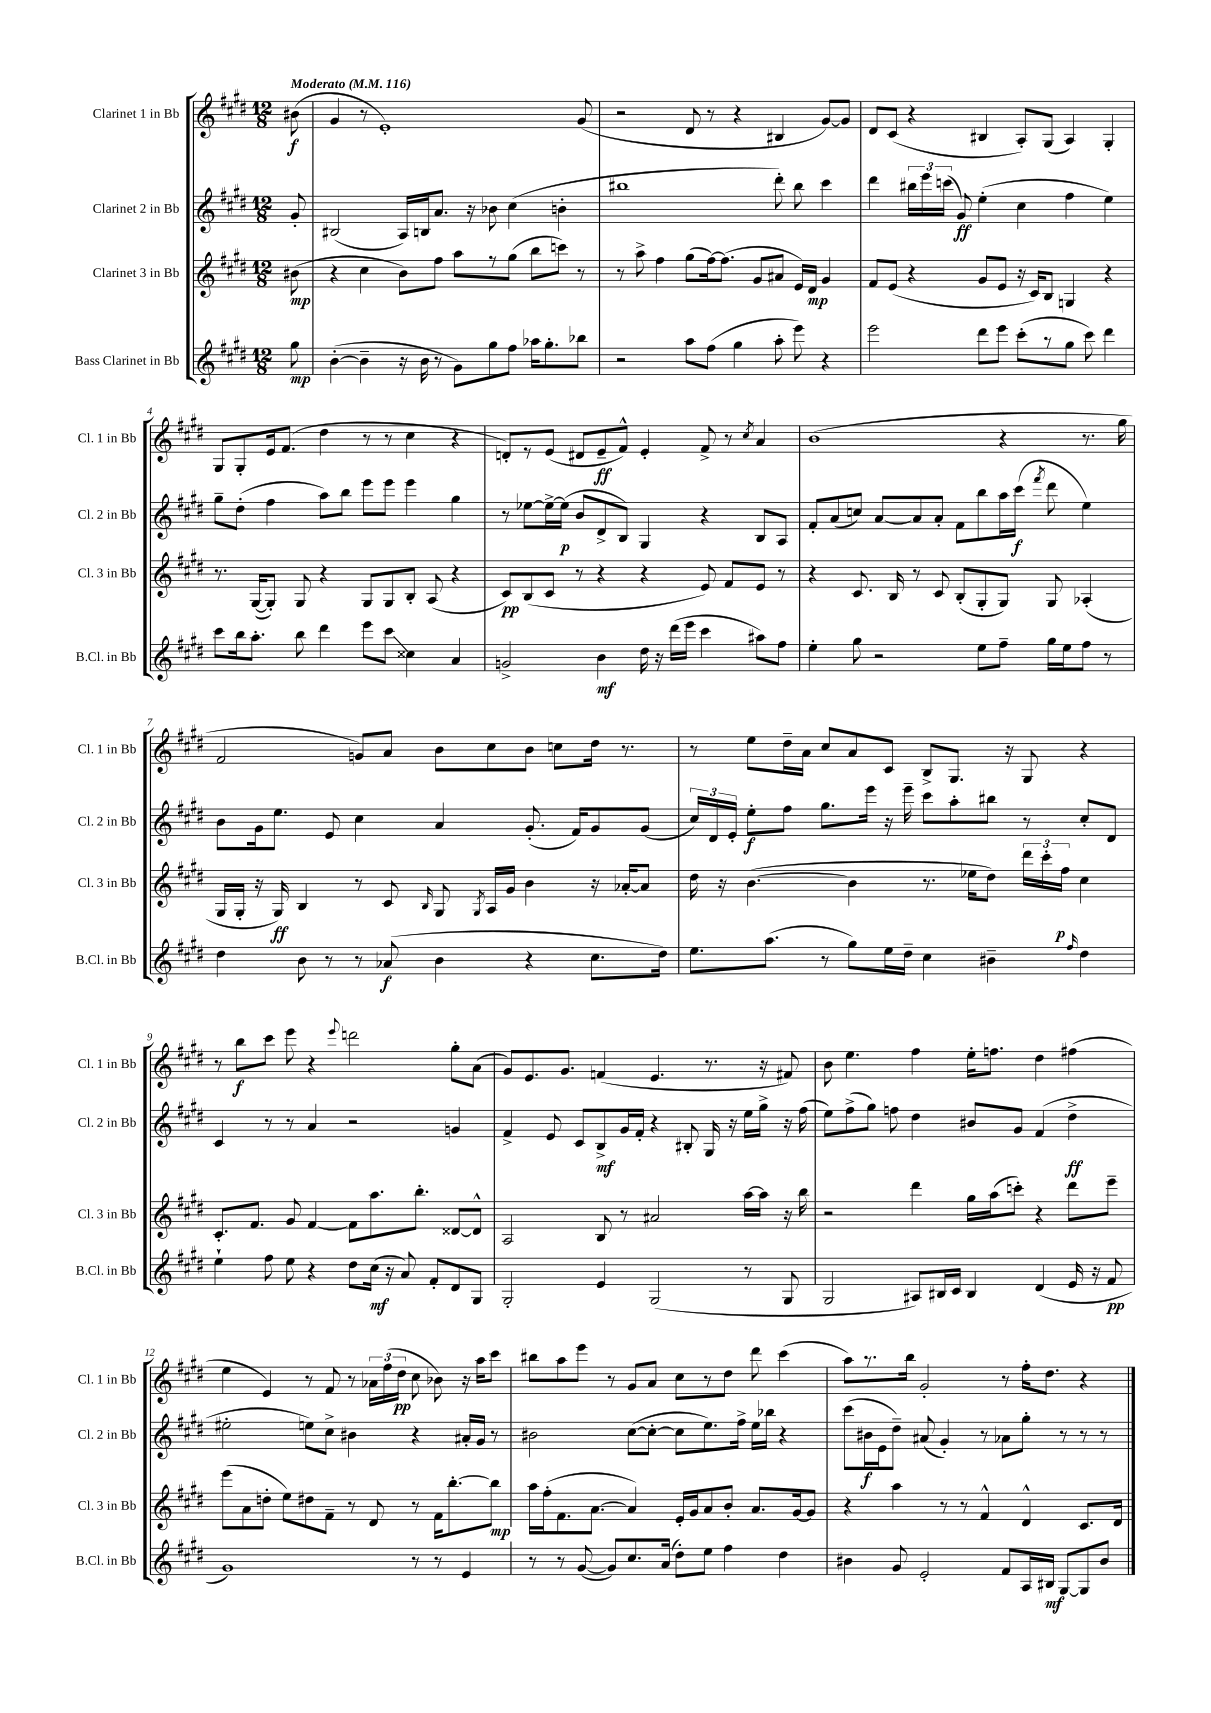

**kern	**kern	**kern	**kern
*staff4	*staff3	*staff2	*staff1
*clefG2	*clefG2	*clefG2	*clefG2
*k[f#c#g#d#]	*k[f#c#g#d#]	*k[f#c#g#d#]	*k[f#c#g#d#]
*M12/8	*M12/8	*M12/8	*M12/8
*MM116	*MM116	*MM116	*MM116
8gg#	(8b#	8g#'	(8b#
=	=	=	=
([4b'	4r	(2B#	4g#
4b~]	4cc#	.	8r
.	.	.	1e')
16r	8b)	16A)	.
16b	.	16B	.
8r	8ff#	8.a	.
8g#)	8aa	.	.
.	.	16r	.
8gg#	8r	8b-	.
8ff#	(8gg#	(4cc#	.
16aa-	8bb	.	.
8.gg#'	.	.	.
.	8ccc)	4b'	.
8bb-	8r	.	(8g#
=	=	=	=
2r	8r	1bb#	2r
.	8aa^	.	.
.	4ff#	.	.
8aa	(8gg#	.	8d#
(8ff#	[16ff#)	.	8r
.	(8.ff#]	.	.
4gg#	.	.	4r
.	8g#	.	.
8aa'	8a#	8ddd#')	4B#
8eee)	16e)	8bb#	.
.	16d#	.	.
4r	4g#	4ccc#	[8g#)
.	.	.	8g#]
=	=	=	=
2eee	8f#	4ddd#	8d#
.	(8e	.	(8c#
.	4r	24bb#	4r
.	.	24eee	.
.	.	(24ccc	.
.	.	8g#)	.
8ddd#	8g#	(4ee'	4B#
8eee	8e	.	.
(8ccc#'	16r	4cc#	8A')
.	16c#)	.	.
8r	8B	.	(8G#
8gg#	4G	4ff#	4A)
8ccc#)	.	.	.
4ddd#	4r	4ee)	4G#'
=	=	=	=
8ccc#	8.r	8gg#~	8G#
16bb	.	(8dd#'	8G#'
8.aa'	([16G#	.	.
.	8G#'])	4ff#	16e
.	.	.	(8.f#
8bb	8G#	.	.
4ddd#	4r	8aa)	4dd#
.	.	8bb	.
8eee	8G#	8eee	8r
8ccc#	8G#	8eee	8r
4cc##	8B'	4eee	4cc#
.	(8A	.	.
4a	4r	4gg#	4r
=	=	=	=
2g^	8c#)	8r	8d')
.	(8B	[8ee-	8r
.	8c#	16ee-^_	(8e
.	.	(16ee-]	.
.	8r	8b	8d#
4b	4r	8d#^	8e~
.	.	8B)	8f#^^)
16dd#	4r	4G#	4e'
16r	.	.	.
(16ddd#	.	.	.
16eee	.	.	.
4ccc#	8e)	4r	8f#^
.	8f#	.	8r
.	.	.	8qcc#
8aa#)	8e	8B	4a
8ff#	8r	8A	.
=	=	=	=
4ee'	4r	8f#'	(1b
.	.	(8a	.
8gg#	8.c#	8cc)	.
2r	.	[8a	.
.	16B	.	.
.	8r	8a]	.
.	8c#	8a'	.
.	(8B'	8f#	.
8ee	8G#'	8bb	.
8ff#~	8G#)	16aa	4r
.	.	(16ccc#	.
.	.	8qfff#	.
16gg#	8G#	8ddd#	.
16ee	.	.	.
8ff#	(4A-'	4ee)	8.r
8r	.	.	.
.	.	.	16gg#
=	=	=	=
4dd#	16G#	8b	2f#
.	16G#'	.	.
.	16r	16g#	.
.	16G#)	8.ee	.
8b	4B	.	.
8r	.	8e	.
8r	8r	4cc#	8g)
(8a-	8c#	.	8a
.	16qqB	.	.
4b	8G#	4a	8b
.	8qG#	.	.
.	16A	.	8cc#
.	16g#	.	.
4r	4b	(8.g#'	8b
.	.	.	8cc
.	.	16f#)	.
8.cc#	16r	8g#	16dd#
.	[16a-'	.	8.r
.	8a-]	(8g#	.
16dd#)	.	.	.
=	=	=	=
8.ee	16dd#	24cc#)	8r
.	.	24d#	.
.	16r	.	.
.	.	24e'	.
.	([4.b	8ee'	8ee
(8.aa	.	.	.
.	.	8ff#	16dd#~
.	.	.	16a
8r	.	8.gg#	8cc#
8gg#)	4b]	.	8a
.	.	16eee	.
16ee	.	16r	8c#
16dd#~	.	16eee~	.
4cc#	8.r	8ccc#	8B^
.	.	8aa'	8.G#
.	16ee-	.	.
4b#~	8dd#)	8bb#	.
.	.	.	16r
.	24ddd#	8r	8G#
.	24ccc#'	.	.
.	24ff#	.	.
16qqff#	.	.	.
4dd#	4cc#	8cc#'	4r
.	.	8d#	.
=	=	=	=
4ee`	8.c#'	4c#	8r
.	.	.	8bb
.	8.f#	.	.
8ff#	.	8r	8ccc#
8ee	8g#	8r	8eee
4r	[4f#	4a	4r
.	.	.	8qqeee
8dd#	8f#]	2r	2ddd
(16cc#	8.aa	.	.
16r	.	.	.
8a)	.	.	.
.	8.bb'	.	.
8f#'	.	.	.
8d#	[8d##	4g	8gg#'
8G#	8d##^^]	.	(8a
=	=	=	=
2G#'	2A	4f#^	8g#)
.	.	.	8.e
.	.	8e	.
.	.	.	8.g#
.	.	8c#	.
4e	8B	8B^	(4f
.	8r	16g#	.
.	.	16f#'	.
(2G#	2a#	4r	4.e
.	.	8B#'	.
.	.	16G#	8.r
.	.	16r	.
8r	[16aa	16ee	.
.	16aa]	16gg#^	16r
8G#	16r	16r	8f#)
.	16bb	(16ff#	.
=	=	=	=
2G#	2r	8ee)	8b
.	.	(8ff#^	4.ee
.	.	8gg#)	.
.	.	8ff	.
8A#)	4ddd#	4dd#	4ff#
16B#	.	.	.
16c#	.	.	.
4B#	16gg#	8b#	16ee'
.	(16aa	.	8.ff
.	8ccc')	8g#	.
(4d#	4r	(4f#	4dd#
16e	8ddd#	4dd#^	(4ff#
16r	.	.	.
8f#	8eee~	.	.
=	=	=	=
1g#)	(8eee	2ee#'	4ee
.	8a	.	.
.	8dd'	.	4e)
.	8ee)	.	.
.	8dd#	8ee)	8r
.	8f#~	8cc#^	8f#
.	8r	4b#	8r
.	8d#	.	24a-
.	.	.	(24ff#
.	.	.	24dd#
8r	8r	4r	8cc#
8r	16f#	.	8b-)
.	[8.bb'	.	.
4e	.	16a#'	16r
.	.	16g#	16aa
.	8bb]	8r	8ccc#
=	=	=	=
8r	16aa	2b#	8bb#
.	(16ff#'	.	.
8r	8.f#	.	8aa
([8g#	.	.	8eee
.	[8.a	.	.
8g#])	.	.	8r
8.cc#	4a])	([8cc#	8g#
.	.	8cc#'_	8a
(16a	.	.	.
8dd#')	16e'	8cc#]	8cc#
.	16g#	.	.
8ee	8a	8.ee)	8r
4ff#	8b'	.	8dd#
.	.	16ff#^	.
.	8.a	16ee	8ddd#
.	.	16bb-	.
4dd#	.	4r	(4ccc#
.	[16g#	.	.
.	8g#]	.	.
=	=	=	=
4b#	4r	(8ccc#	8aa)
.	.	16b#	8.r
.	.	16e	.
8g#	4aa	8dd#~)	.
.	.	.	16bb
2e'	.	(8a#	2g#'
.	8r	4g#')	.
.	8r	.	.
.	4f#^^	8r	.
8f#	.	8a-	8r
16A	4d#^^	8gg#'	16ff#'
16B#	.	.	8.dd#
[8G#	.	8r	.
8G#]	8.c#	8r	4r
8b#	.	8r	.
.	16d#	.	.
==	==	==	==
*-	*-	*-	*-
